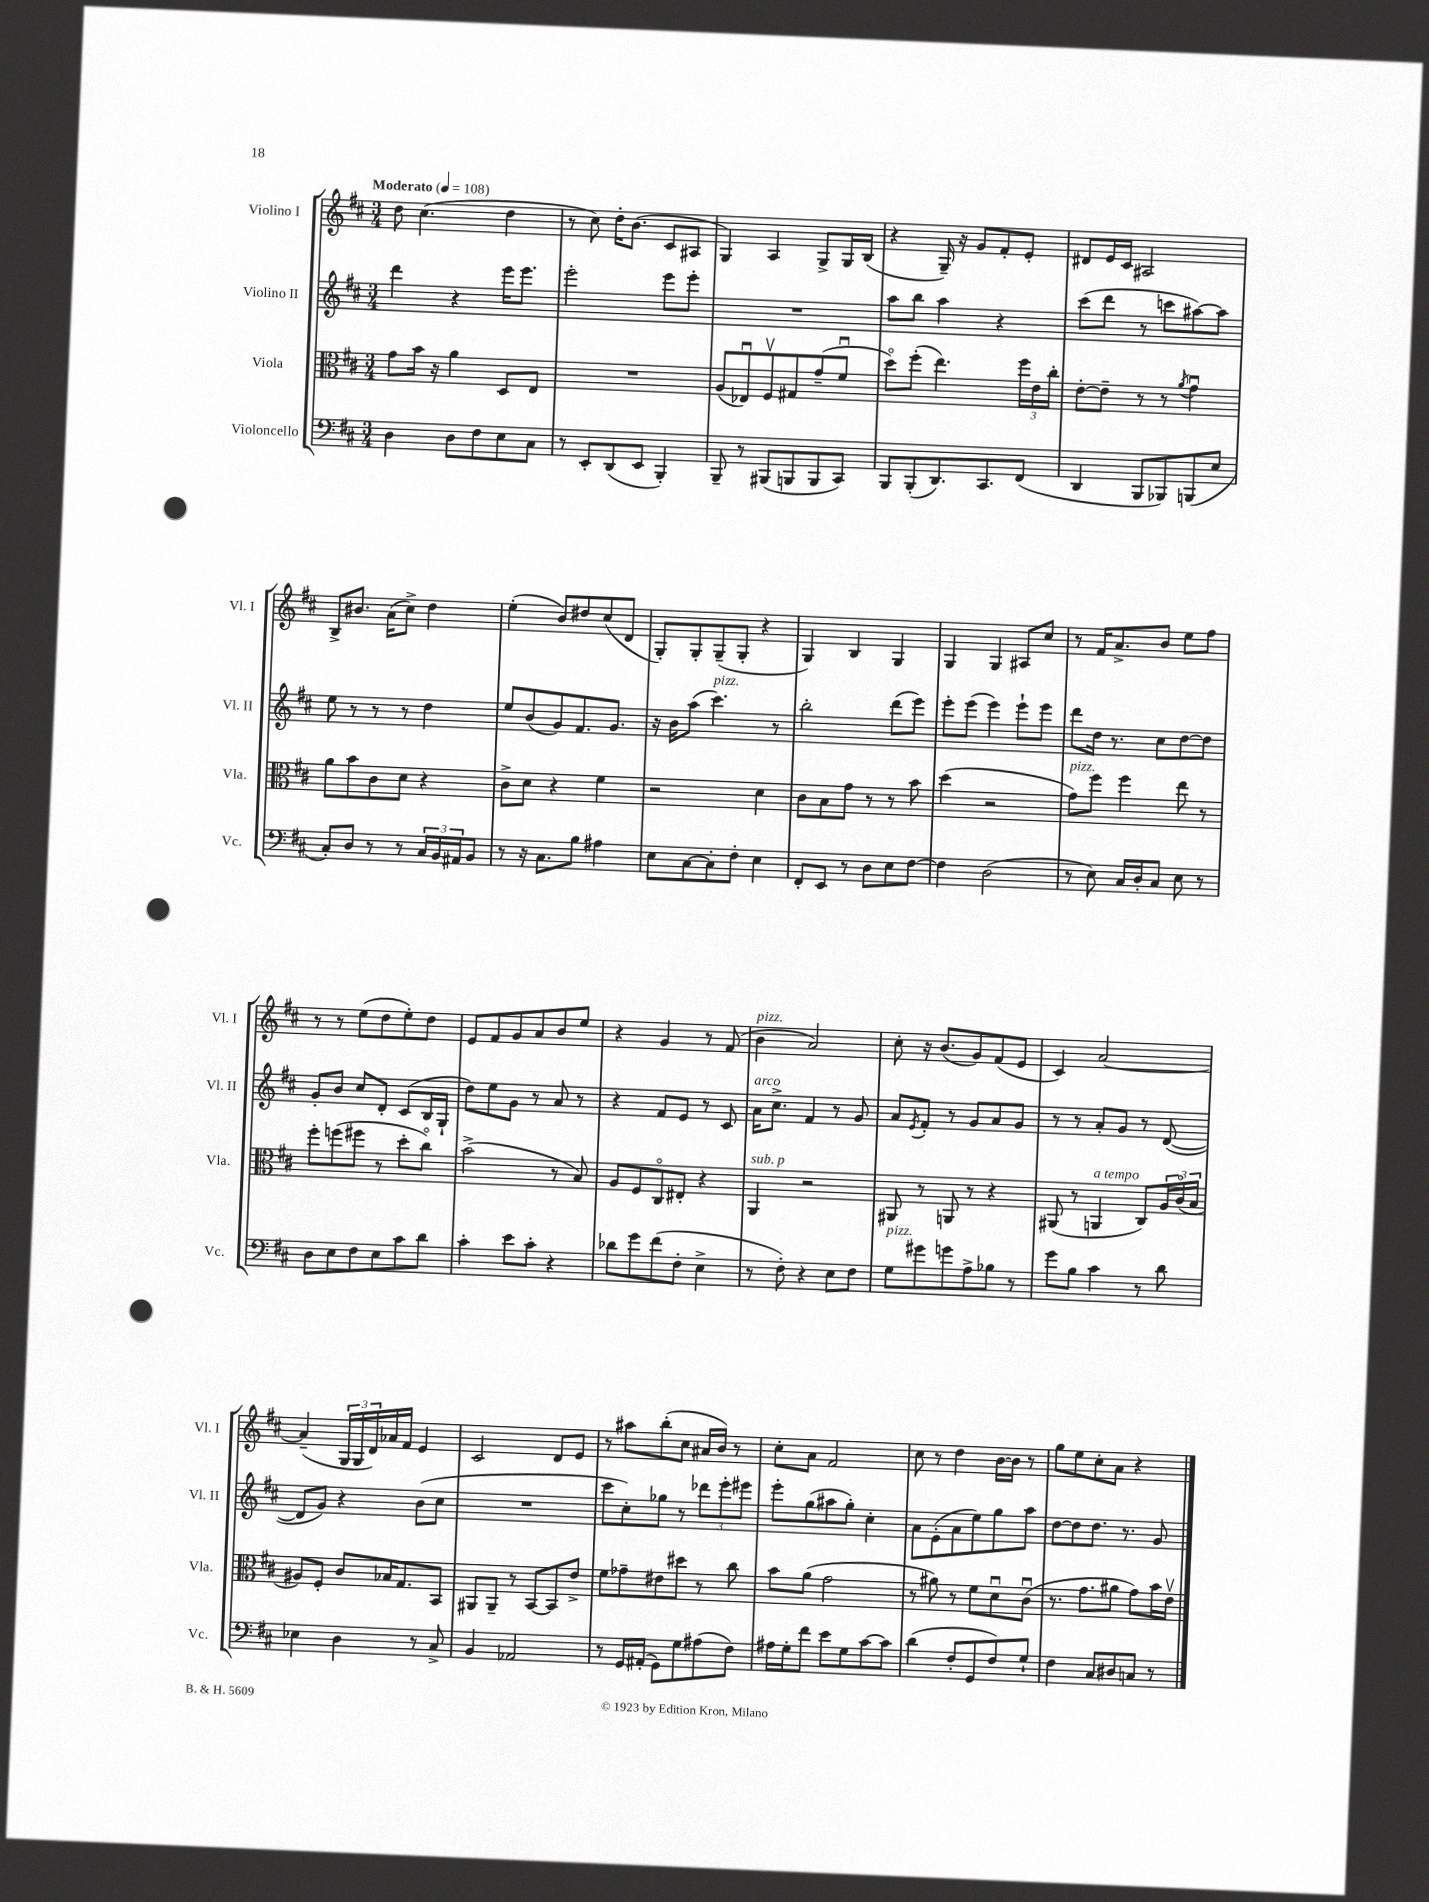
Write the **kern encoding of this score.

**kern	**kern	**kern	**kern
*staff4	*staff3	*staff2	*staff1
*clefF4	*clefC3	*clefG2	*clefG2
*k[f#c#]	*k[f#c#]	*k[f#c#]	*k[f#c#]
*M3/4	*M3/4	*M3/4	*M3/4
*MM108	*MM108	*MM108	*MM108
4D	8g	4ddd	8dd
.	16b	.	(4.cc#
.	16r	.	.
8D	4a	4r	.
8F#	.	.	.
8E	8D	16eee	4dd
.	.	8.eee	.
8C#	8E	.	.
=	=	=	=
8r	2.r	2eee'	8r
8EE'	.	.	8cc#)
(8DD	.	.	16dd'
.	.	.	(8.b
8EE	.	.	.
4BBB')	.	8eee	8c#
.	.	8eee'	8A#
=	=	=	=
8BBB~	(8A	2.r	4G)
8r	8E-u)	.	.
(8BBB#	8F#v	.	4A
8BBB	8G#	.	.
8BBB	(8g~	.	8G^
8CC#)	8f#u	.	16G
.	.	.	(16B
=	=	=	=
8BBB	8ddo)	8aa	4r
(8BBB'	(8ff#'	8bb	.
8.DD)	4.ee)	4aa	16G~)
.	.	.	16r
.	.	.	8g
8.CC#	.	.	.
.	.	4r	8f#'
(8FF#	24ff#	.	8e'
.	24e	.	.
.	24cc#'	.	.
=	=	=	=
4DD	[8e'	(8ccc#	8d#
.	8e~]	8ddd	16e
.	.	.	16c#
8BBB	8r	8r	2A#
8BBB-)	8r	8ccc	.
.	8qa	.	.
(8BBB	4gu	[8aa#)	.
8E	.	8aa#]	.
=	=	=	=
8C#')	8a	8ee	8B^
8D	8b	8r	8.b#
8r	8c#	8r	.
.	.	.	(16a
8r	8d	8r	8cc#^)
24C#	4r	4dd	4dd
24BB	.	.	.
24AA#	.	.	.
8BB	.	.	.
=	=	=	=
8r	8c#^	8ee	(4ee'
16r	8d	(8b	.
8.C#	.	.	.
.	4r	8g)	8b)
8B	.	8.f#	8dd#
4A#	4f#	.	(8cc#
.	.	8.g	.
.	.	.	8d
=	=	=	=
8E	2r	16r	8G')
.	.	16b	.
[8C#	.	(8aa	8G'
8C#']	.	4.ccc#)	(8G~
8F#'	.	.	8G'
4E	4d	.	4r
.	.	8r	.
=	=	=	=
8FF#'	8c#	2bb'	4G)
8EE	8B	.	.
8r	8g	.	4B
8D	8r	.	.
8E	8r	(8ddd	4G
[8F#	8b	8eee)	.
=	=	=	=
4F#]	(4dd	8eee'	4G
.	.	(8eee	.
(2D	2r	4eee)	4G
.	.	8eee`	8A#
.	.	8eee	8cc#
=	=	=	=
8r	8g)	8ddd	8r
8E)	8ff#	16dd	16f#
.	.	8.r	8.a^
16C#	4ff#	.	.
16D'	.	.	.
8C#	.	8cc#	8b
8E	8ee	[8dd	8ee
8r	8r	8dd]	8ff#
=	=	=	=
8D	8ff#'	8g'	8r
8E	(8ff	8b	8r
8F#	8ff#	8cc#	(8ee
8E	8r	8d'	8dd
8c#	8dd'	(8c#	8ee')
8d	8cc#o)	16B	8dd
.	.	16G`	.
=	=	=	=
4c#'	(2b^	8dd)	8e
.	.	8ee	8f#
8e	.	8g	8g
8c#'	.	8r	8a
4r	8r	8a	8b
.	8B)	8r	8ee
=	=	=	=
8d-	8A	4r	4r
8g	8F#	.	.
(8f#	8C#o	8f#	4g
8F#'	8E#'	8e	.
4E^	4r	8r	8r
.	.	8c#	(8f#
=	=	=	=
8r	4AA	16a	4b
.	.	8.cc#^	.
8F#')	.	.	.
4r	2r	4f#	2a)
8E	.	8r	.
8F#	.	8g	.
=	=	=	=
8G	8AA#	8a	8cc#'
.	.	8qe	.
8g#	8r	8f#'	16r
.	.	.	(8.b
8g	8AA	8r	.
8A^	8r	8g	8g)
8B-	4r	8a	(8f#
8r	.	8g	8e
=	=	=	=
8g	(8AA#	8r	4c#)
8B	8r	8r	.
4c#	4AA	8a'	[2a
.	.	8g	.
8r	8C#)	8r	.
8d	24A	([8d	.
.	(24c#o	.	.
.	24B	.	.
=	=	=	=
4E-	8A#)	8d]	(4a~]
.	8F#'	8g)	.
4D	8c#	4r	24G
.	.	.	24G
.	.	.	24d)
.	16B-	.	16a-
.	8.G	.	16f#
8r	.	(8b	4e
8C#^	8BB	8cc#	.
=	=	=	=
4BB	8AA#	2.r	2c#
.	8AA#~	.	.
2AA-	8r	.	.
.	[8BB	.	.
.	8BB]	.	8d
.	8e^	.	8e
=	=	=	=
8r	8f#	8ccc#	8r
16GG	8g-~	8cc#')	8aa#
(16AA#'	.	.	.
8GG)	8e#	8gg-	(8bb'
8G	8dd#	8r	8cc#
(8A#	8r	12ddd-	16a#
.	.	.	16b)
.	.	12eee'	.
8F#)	8cc#	.	8r
.	.	12eee#	.
=	=	=	=
16A#	8b	8eee'	8cc#'
16G'	.	.	.
8f#	(8a	(8gg	8a
8e	2g	8aa#	2f#
8G	.	8gg')	.
[8c#	.	4cc#'	.
8c#]	.	.	.
=	=	=	=
(4d	8r	8a	8cc#
.	8a#)	(8e'	8r
8F#'	8r	8a	4dd
8GG	8f#	8ee)	.
8F#)	8du	8gg	[16b
.	.	.	16b]
8G`	(8c#u	8aa	8r
=	=	=	=
4F#	8.r	[8dd	8gg
.	.	8dd]	8ee
.	8.g	.	.
8C#	.	8.dd	8cc#'
8D#	8a#	.	8a
.	.	8.r	.
8C	8g)	.	4r
8r	16b	8g	.
.	16ev	.	.
==	==	==	==
*-	*-	*-	*-
